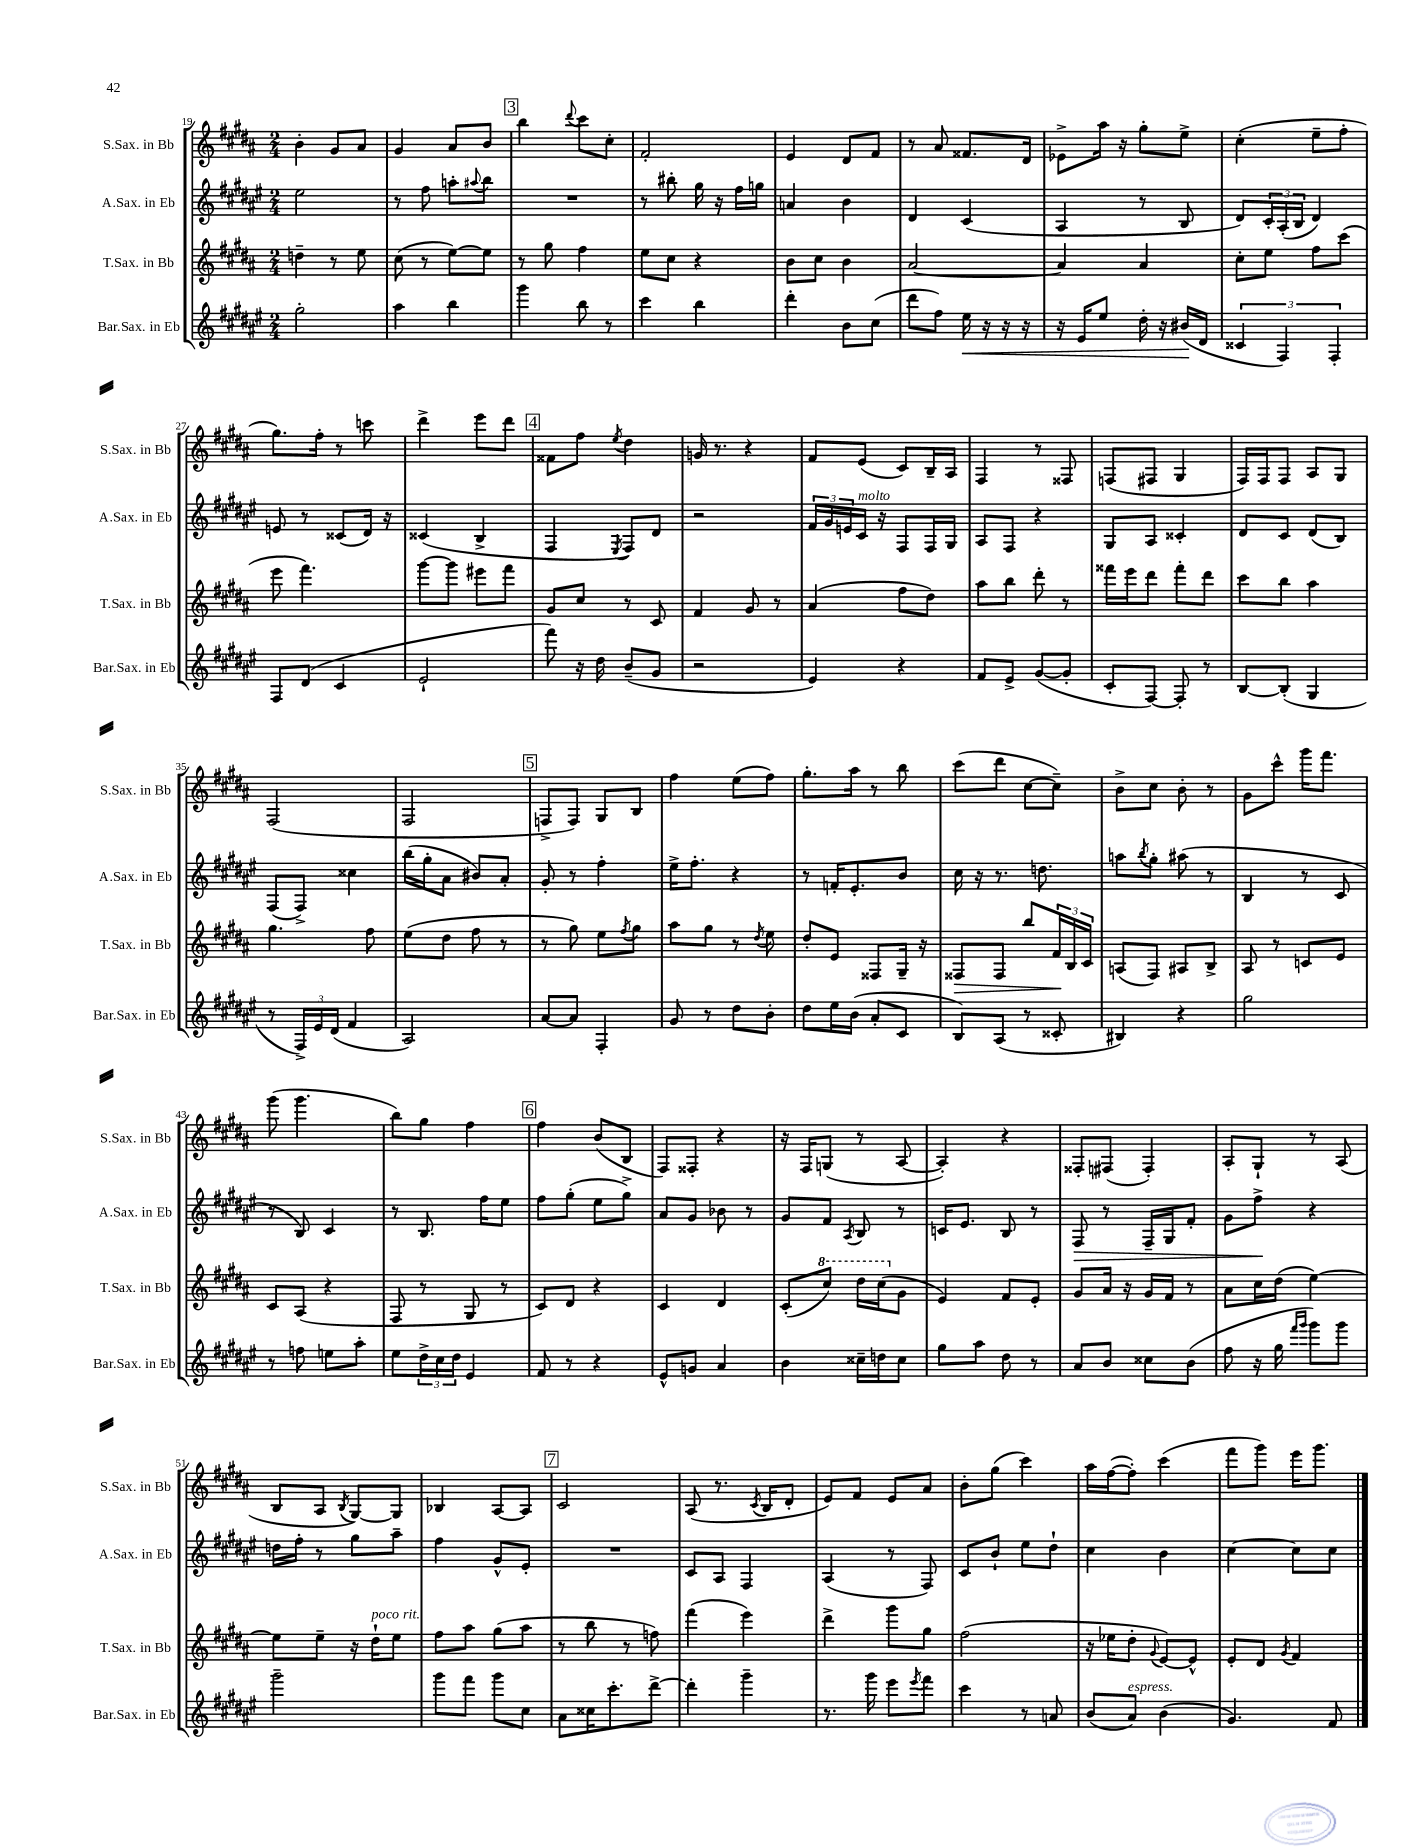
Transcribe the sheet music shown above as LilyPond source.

<<
\new StaffGroup <<
\new Staff = "s0" \with { instrumentName = "S.Sax. in Bb" shortInstrumentName = "S.Sax. in Bb" } {
    \clef treble \key b \major \numericTimeSignature \time 2/4
    b'4-. gis'8 ais'8 |
    gis'4 ais'8 b'8 |
    \mark \markup { \box "3" } b''4 \appoggiatura { dis'''8 } cis'''8 cis''8-. |
    fis'2-. |
    e'4 dis'8 fis'8 |
    r8 ais'8 fisis'8. dis'16 |
    ees'8-> ais''16 r16 gis''8-. e''8-> |
    cis''4-.( e''8-- fis''8-. |
    gis''8.) fis''16-. r8 c'''8 |
    dis'''4-> e'''8 dis'''8 |
    \mark \markup { \box "4" } fisis'8 fis''8 \acciaccatura { e''8 } dis''4 |
    g'16 r8. r4 |
    fis'8 e'8( cis'8) b16-- ais16 |
    fis4 r8 fisis8 |
    f8( fis8 gis4 |
    fis16) fis16 fis8 ais8 gis8 |
    fis2( |
    fis2 |
    \mark \markup { \box "5" } f8-> f8) gis8 b8 |
    fis''4 e''8( fis''8) |
    gis''8.-. ais''16 r8 b''8 |
    cis'''8( dis'''8 cis''8~ cis''8--) |
    b'8-> cis''8 b'8-. r8 |
    gis'8 cis'''8-^ gis'''16 fis'''8. |
    gis'''8( gis'''4. |
    b''8) gis''8 fis''4 |
    \mark \markup { \box "6" } fis''4 b'8( b8 |
    fis8) fisis8-. r4 |
    r16 fis16 g8( r8 ais8~ |
    ais4-.) r4 |
    fisis8-. fis8( fis4-.) |
    ais8-. gis8-! r8 ais8( |
    b8 ais8 \acciaccatura { b8 } gis8~) gis8 |
    bes4 ais8~ ais8 |
    \mark \markup { \box "7" } cis'2 |
    ais8( r8. \acciaccatura { cis'8 } b16 dis'8-. |
    e'8) fis'8 e'8 ais'8 |
    b'8-. gis''8( cis'''4) |
    ais''16 fis''16~( fis''8-.) cis'''4( |
    fis'''8 gis'''8) e'''16 gis'''8. \bar "|." |
}
\new Staff = "s1" \with { instrumentName = "A.Sax. in Eb" shortInstrumentName = "A.Sax. in Eb" } {
    \clef treble \key fis \major \numericTimeSignature \time 2/4
    eis''2 |
    r8 fis''8 a''8-. \appoggiatura { ais''8 } b''8 |
    \mark \markup { \box "3" } R2 |
    r8 bis''8-. gis''16 r16 fis''16 g''16 |
    a'4 b'4 |
    dis'4 cis'4( |
    ais4 r8 b8 |
    dis'8) \tuplet 3/2 { cis'16-. ais16-.( b16 } dis'4) |
    e'8 r8 cisis'8( dis'16) r16 |
    cisis'4( b4-> |
    \mark \markup { \box "4" } fis4 \acciaccatura { eis8 } fis8) dis'8 |
    r2 |
    \tuplet 3/2 { fis'16 gis'16 e'16 } cis'16^\markup { \italic "molto" } r16 fis8 fis16 gis16 |
    ais8 fis8 r4 |
    gis8 ais8 cisis'4-. |
    dis'8 cis'8 dis'8( b8) |
    fis8( fis8->) cisis''4 |
    b''16( gis''16-. ais'8 bis'8) ais'8-. |
    \mark \markup { \box "5" } gis'8-. r8 fis''4-. |
    eis''16-> fis''8.-. r4 |
    r8 f'16-. eis'8.-. b'8 |
    cis''16 r16 r8. d''8. |
    a''8 \acciaccatura { b''8 } gis''8-. ais''8( r8 |
    b4 r8 cis'8 |
    r8 b8) cis'4 |
    r8 b8. fis''16 eis''8 |
    \mark \markup { \box "6" } fis''8 gis''8-.( eis''8 gis''8->) |
    ais'8 gis'8 bes'8 r8 |
    gis'8 fis'8 \acciaccatura { ais8 } b8 r8 |
    c'16 eis'8. b8 r8 |
    fis8\> r8 fis16-- gis16 fis'8-. |
    gis'8 fis''8->\! r4 |
    d''16 fis''16-. r8 gis''8 ais''8-- |
    fis''4 gis'8-^ eis'8-. |
    \mark \markup { \box "7" } R2 |
    cis'8 ais8 fis4 |
    ais4( r8 fis8) |
    cis'8 b'8-! eis''8 dis''8-! |
    cis''4 b'4 |
    cis''4~ cis''8 cis''8 \bar "|." |
}
\new Staff = "s2" \with { instrumentName = "T.Sax. in Bb" shortInstrumentName = "T.Sax. in Bb" } {
    \clef treble \key b \major \numericTimeSignature \time 2/4
    d''4-- r8 e''8 |
    cis''8( r8 e''8~) e''8 |
    \mark \markup { \box "3" } r8 gis''8 fis''4 |
    e''8 cis''8 r4 |
    b'8 cis''8 b'4 |
    ais'2~ |
    ais'4 ais'4 |
    cis''8-. e''8 fis''8 cis'''8( |
    e'''8 fis'''4.) |
    gis'''8~ gis'''8 eis'''8 fis'''8 |
    \mark \markup { \box "4" } gis'8 cis''8 r8 cis'8 |
    fis'4 gis'8 r8 |
    ais'4( fis''8 dis''8) |
    ais''8 b''8 dis'''8-. r8 |
    fisis'''16 e'''16 dis'''8 fisis'''8-. dis'''8 |
    cis'''8 b''8 ais''4 |
    gis''4. fis''8 |
    e''8( dis''8 fis''8 r8 |
    \mark \markup { \box "5" } r8 gis''8) e''8 \acciaccatura { fis''8 } gis''8 |
    ais''8 gis''8 r8 \acciaccatura { dis''8 } e''8 |
    dis''8-. e'8 fisis8 gis16-- r16 |
    fisis8\> fisis8 b''8 \tuplet 3/2 { fis'16\! b16 cis'16 } |
    a8( fis8) ais8 b8-> |
    ais8 r8 c'8 e'8 |
    cis'8 ais8( r4 |
    fis8 r8 gis8 r8 |
    \mark \markup { \box "6" } cis'8) dis'8 r4 |
    cis'4 dis'4 |
    cis'8-.( \ottava #1 cis'''8) dis'''16 cis'''16( \ottava #0 gis'8 |
    e'4) fis'8 e'8-. |
    gis'8 ais'16 r16 gis'16 fis'16 r8 |
    ais'8 cis''16 dis''16( e''4~) |
    e''8 e''8-- r16 dis''16-!^\markup { \italic "poco rit." } e''8 |
    fis''8 ais''8 gis''8( ais''8 |
    \mark \markup { \box "7" } r8 b''8 r8 f''8) |
    fis'''4( e'''4) |
    dis'''4-> gis'''8 gis''8 |
    fis''2( |
    r16 ees''16 dis''8-. \appoggiatura { gis'8 } e'8~) e'8-^ |
    e'8-. dis'8 \acciaccatura { gis'8 } fis'4 \bar "|." |
}
\new Staff = "s3" \with { instrumentName = "Bar.Sax. in Eb" shortInstrumentName = "Bar.Sax. in Eb" } {
    \clef treble \key fis \major \numericTimeSignature \time 2/4
    gis''2-. |
    ais''4 b''4 |
    \mark \markup { \box "3" } gis'''4 b''8 r8 |
    cis'''4 b''4 |
    dis'''4-. b'8 cis''8( |
    dis'''8 fis''8) eis''16\< r16 r16 r16 |
    r16 eis'16 eis''8 dis''16-. r16 bis'16\!( dis'16 |
    \tuplet 3/2 { cisis'4 fis4) fis4-. } |
    fis8 dis'8( cis'4 |
    eis'2-! |
    \mark \markup { \box "4" } fis'''8) r16 dis''16 b'8--( gis'8 |
    r2 |
    eis'4) r4 |
    fis'8 eis'8-> gis'8~( gis'8-. |
    cis'8-. fis8~) fis8-. r8 |
    b8~ b8-.( gis4 |
    r8 \tuplet 3/2 { fis16->) eis'16 dis'16( } fis'4 |
    ais2) |
    \mark \markup { \box "5" } ais'8~ ais'8 fis4-. |
    gis'8 r8 dis''8 b'8-. |
    dis''8 eis''16 b'16( ais'8-. cis'8 |
    b8) ais8( r8 cisis'8-. |
    bis4) r4 |
    gis''2 |
    r8 f''8 e''8 ais''8-. |
    eis''8 \tuplet 3/2 { dis''16-> cis''16 dis''16 } eis'4 |
    \mark \markup { \box "6" } fis'8 r8 r4 |
    eis'8-^ g'8 ais'4 |
    b'4 cisis''16-- d''16 cisis''8 |
    gis''8 ais''8 dis''8 r8 |
    ais'8 b'8 cisis''8 b'8( |
    fis''8 r16 gis''16 \grace { fis'''16 gis'''16 } gis'''8) gis'''8 |
    gis'''2-- |
    gis'''8 fis'''8 gis'''8 cis''8 |
    \mark \markup { \box "7" } ais'8 cisis''16 cis'''8.-. dis'''8~-> |
    dis'''4-. gis'''4-- |
    r8. gis'''16 eis'''8 \acciaccatura { eis'''8 } fis'''8 |
    cis'''4 r8 a'8 |
    b'8( ais'8^\markup { \italic "espress." }) b'4( |
    gis'4.) fis'8 \bar "|." |
}
>>
>>
\layout { \context { \Score currentBarNumber = #19 } }
